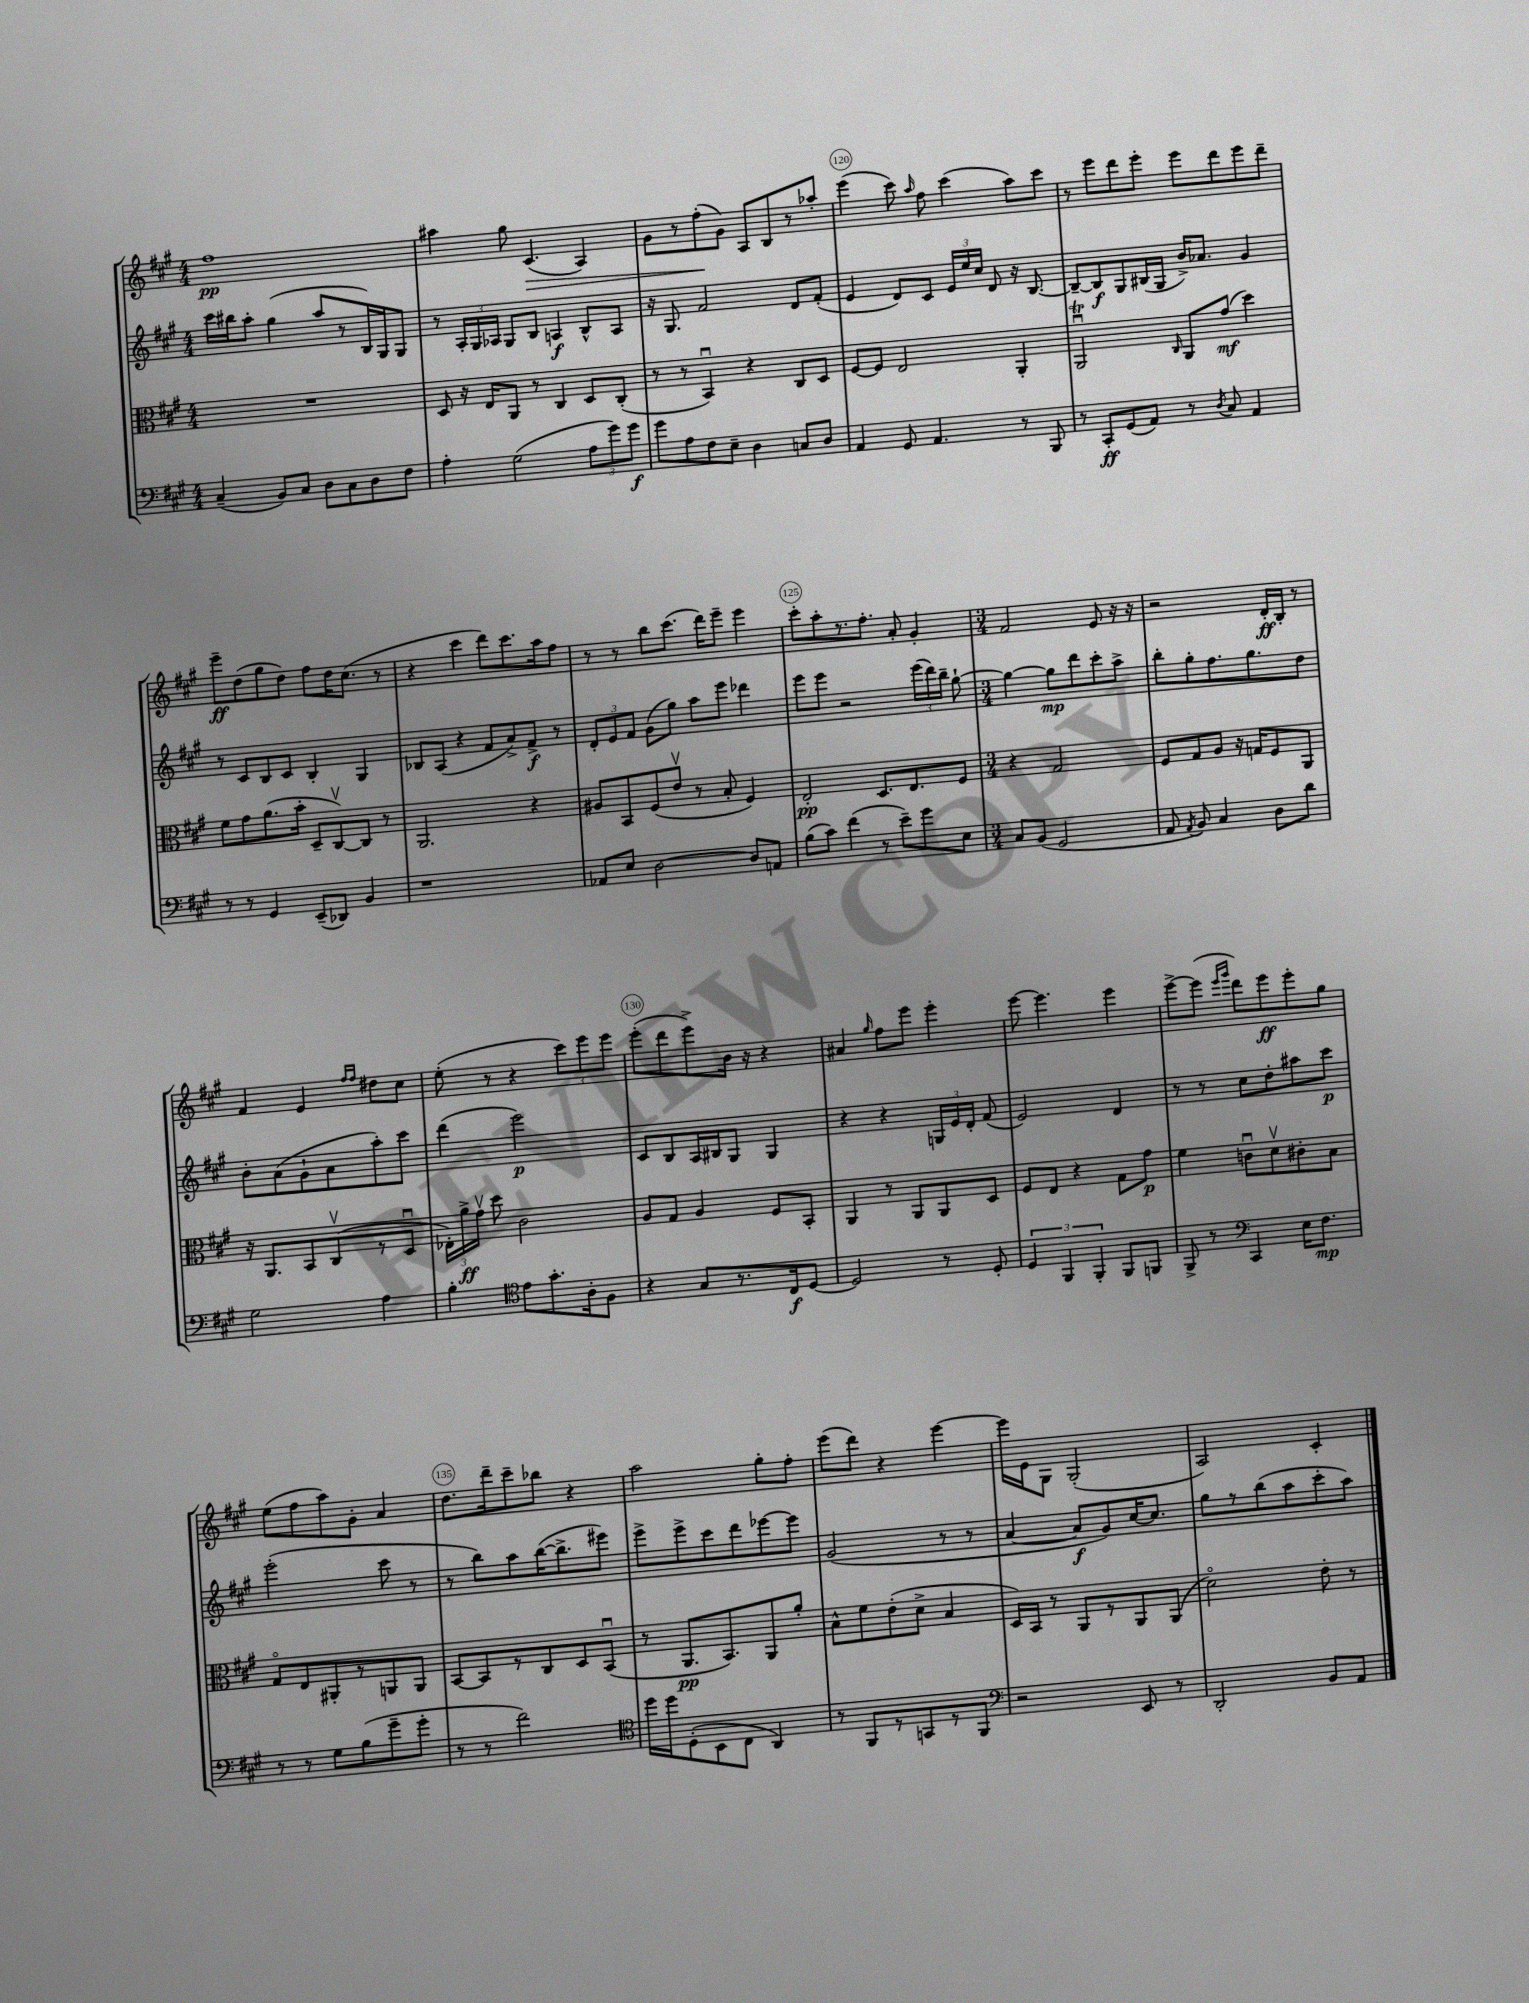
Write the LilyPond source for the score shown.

<<
\new StaffGroup <<
\new Staff = "s0" {
    \clef treble \key a \major \numericTimeSignature \time 4/4
    \autoBeamOff fis''1\pp |
    ais''4 gis''8 cis'4.\>( a4) |
    gis'8[ r8 fis''8-.\!( gis'8]) a8[ b8 r8 aes''8]-. |
    e'''4( cis'''8) \grace { a''16 } fis''8 cis'''4( a''8[) cis'''8] |
    r8 e'''8[ d'''8 e'''8]-. e'''8[ d'''8 e'''8 d'''8]-- |
    e'''8[--\ff d''8( gis''8 d''8]) fis''8[ d''16 cis''8.]( r8 |
    r4 cis'''4 d'''8[) cis'''8. a''16 fis''8] |
    r8 r8 b''8[ cis'''8.]( d'''16[) e'''8]-- e'''4 |
    cis'''8[-. a''8-. r8. fis''8.]-. a'8-. gis'4-. |
    \numericTimeSignature \time 3/4 fis'2 e'8 r16 r16 |
    r2 d'16[-.\ff b16]-. r8 |
    fis'4 e'4 \grace { fis''16[ fis''16] } dis''8[ cis''8] |
    e''8-.( r8 r4 \tuplet 3/2 { cis'''8[) e'''8 e'''8] } |
    e'''8[-.( d'''8 e'''8->) b'16] r16 r4 |
    ais'4 \grace { gis''16 } fis''8[ e'''8] e'''4-. |
    e'''8~ e'''4. e'''4 |
    e'''8[~-> e'''8]( \grace { e'''16[ gis'''16] } d'''8[) e'''8\ff e'''8-. gis''8] |
    e''8[( fis''8 a''8) gis'8]-. a'4 |
    d''8.[ d'''16-- cis'''8-- bes''8] r4 |
    a''2 gis''8[-. fis''8]-. |
    e'''8[( d'''8]) r4 e'''4~ |
    e'''16[ e'16 gis8] gis2-.( |
    a2) cis'4-. \bar "|." |
}
\new Staff = "s1" {
    \clef treble \key a \major \numericTimeSignature \time 4/4
    \autoBeamOff cis'''16[ bis''16 a''8]-. gis''4( a''8[ r8 b16) gis16 gis8] |
    r8 \tuplet 3/2 { a16[-. gis16 aes16] } gis8[ b8] a4\f b8[-^ a8] |
    r16 gis8. fis'2 d'8[ fis'8]-.( |
    e'4 d'8[) cis'8] \tuplet 3/2 { e'16[ e''16 cis''16] } d'8 r16 b8.~ |
    b8[~-- b8\f gis8 bis16( gis16] b'16[->) aes'8.] gis'4 |
    r8 cis'8[ b8 cis'8] b4-. gis4 |
    bes8[ a8]( r4 fis'8[ a'8->) fis'8]->\f r8 |
    \tuplet 3/2 { d'8[-. e'8 fis'8] } gis'8[( gis''8]) a''8[ e'''8] des'''4 |
    e'''8[ e'''8] r2 \tuplet 3/2 { e'''16[( d'''16) b''16]-- } gis''8~-! |
    \numericTimeSignature \time 3/4 gis''4~ gis''8[\mp d'''8 cis'''8-. a''8]-> |
    b''8[-. gis''8-. fis''8. gis''8. d''8] |
    b'8[-. a'8( gis'8-! a'8 a''8-.) cis'''8] |
    d'''4( e'''2\p) |
    cis'8[ b8 a16 bis16 gis8] gis4 |
    r4 r4 \tuplet 3/2 { g16[ e'16 d'16]-. } fis'8( |
    e'2) d'4 |
    r8 r8 cis''8[ d''8-. ais''8 cis'''8]\p |
    e'''2-.( cis'''8 r8 |
    r8 b''8[) a''8 b''16~( b''8.-> eis'''8]) |
    e'''8[-> e'''8-> cis'''8 d'''8 ees'''8~ ees'''8] |
    gis'2( r8 r8 |
    a'4~ a'8[\f gis'8) cis''16~ cis''8.] |
    gis''8[ r8 b''8( a''8 cis'''8-. a''8]) \bar "|." |
}
\new Staff = "s2" {
    \clef alto \key a \major \numericTimeSignature \time 4/4
    \autoBeamOff R1 |
    d8 r16 e16[ a,8] r8 cis4 d8[ cis8]-.( |
    r8 r8 b,4\downbow) r4 cis8[ d8] |
    fis8[~ fis8] e2 a,4-. |
    a,2\downbow\trill \grace { cis16 } a,8[ gis'8]\mf( d''4) |
    fis'8[ gis'8 a'8.( b'16]-. d8[-- cis8~\upbow) cis8] r8 |
    a,2. r4 |
    ais8[ b,8 fis8( e'8]\upbow r8 b8-. fis4) |
    e2-.\pp d8.[ e8. fis8] |
    \numericTimeSignature \time 3/4 r4 gis2 |
    fis8[ gis8 a8] r16 g16[ fis8 a,8] |
    r16 a,8.[ b,8 cis8\upbow( r8 d8]\downbow |
    \tuplet 3/2 { ees16[-.) a'16->\ff gis'16]\upbow } d''8 cis'2 |
    a8[ gis8] a4 fis8[ b,8]-. |
    a,4 r8 a,8[ a,8 d8] |
    fis8[ e8] r4 gis8[ gis'8]\p |
    fis'4 c'8[\downbow d'8\upbow cis'8-. b8] |
    gis8[\flageolet e8 ais,8-. r8 a,8 a,8] |
    b,8[~ b,8 r8 cis8 d8 b,8]\downbow( |
    r8 a,8.[\pp b,8.) a,8 a'8]-. |
    b8[-^ fis'8 e'8-.( d'8]-> b4 |
    d16[) b,16] r8 a,8[ r8 a,8 a,8]( |
    d'2\flageolet) e'8-. r8 \bar "|." |
}
\new Staff = "s3" {
    \clef bass \key a \major \numericTimeSignature \time 4/4
    \autoBeamOff cis4--( b,8[) cis8] d8[ cis8 d8 fis8] |
    a4-. gis2( \tuplet 3/2 { a8[ gis'8) gis'8]\f } |
    gis'8[ a8 fis8 e8]-- d4 c8[ d8] |
    a,4 gis,8 a,4. r8 b,,8 |
    r8 cis,8[-.\ff gis,8( a,8]) r8 \acciaccatura { d8 } cis8 a,4 |
    r8 r8 gis,4 e,8[--( des,8]) b,4 |
    r1 |
    aes,8[ e8] d2~ d8[ a,8] |
    b8[( cis'8]) fis'4( r8 e'8[--) gis'8 e8] |
    \numericTimeSignature \time 3/4 cis8[ b,8]( gis,2 |
    a,8 \acciaccatura { a,8 } b,8) cis4 d8[ d'8] |
    gis2 a4 |
    b4-. \clef tenor e'8[ gis'8.-. a16-. fis8] |
    r4 gis8[ r8. cis16\f d8]~ |
    d2 r8 d8-. |
    \tuplet 3/2 { d4 fis,4 fis,4-. } fis,8[ f,8] |
    fis,8-> r8 \clef bass cis,4 e16[ fis8.]\mp |
    r8 r8 gis8[ b8( gis'8-- gis'8]-. |
    r8 r8 fis'2) |
    \clef tenor d''16[ d''16 d8-.( b,8 cis8] a,4) |
    r8 fis,8[ r8 g,8 r8 fis,8] |
    \clef bass r2 e,8 r8 |
    d,2-. b,8[ a,8] \bar "|." |
}
>>
>>
\layout { \context { \Score currentBarNumber = #117 \override BarNumber.break-visibility = ##(#f #t #t) barNumberVisibility = #(every-nth-bar-number-visible 5) \override BarNumber.stencil = #(make-stencil-circler 0.1 0.3 ly:text-interface::print) } }
